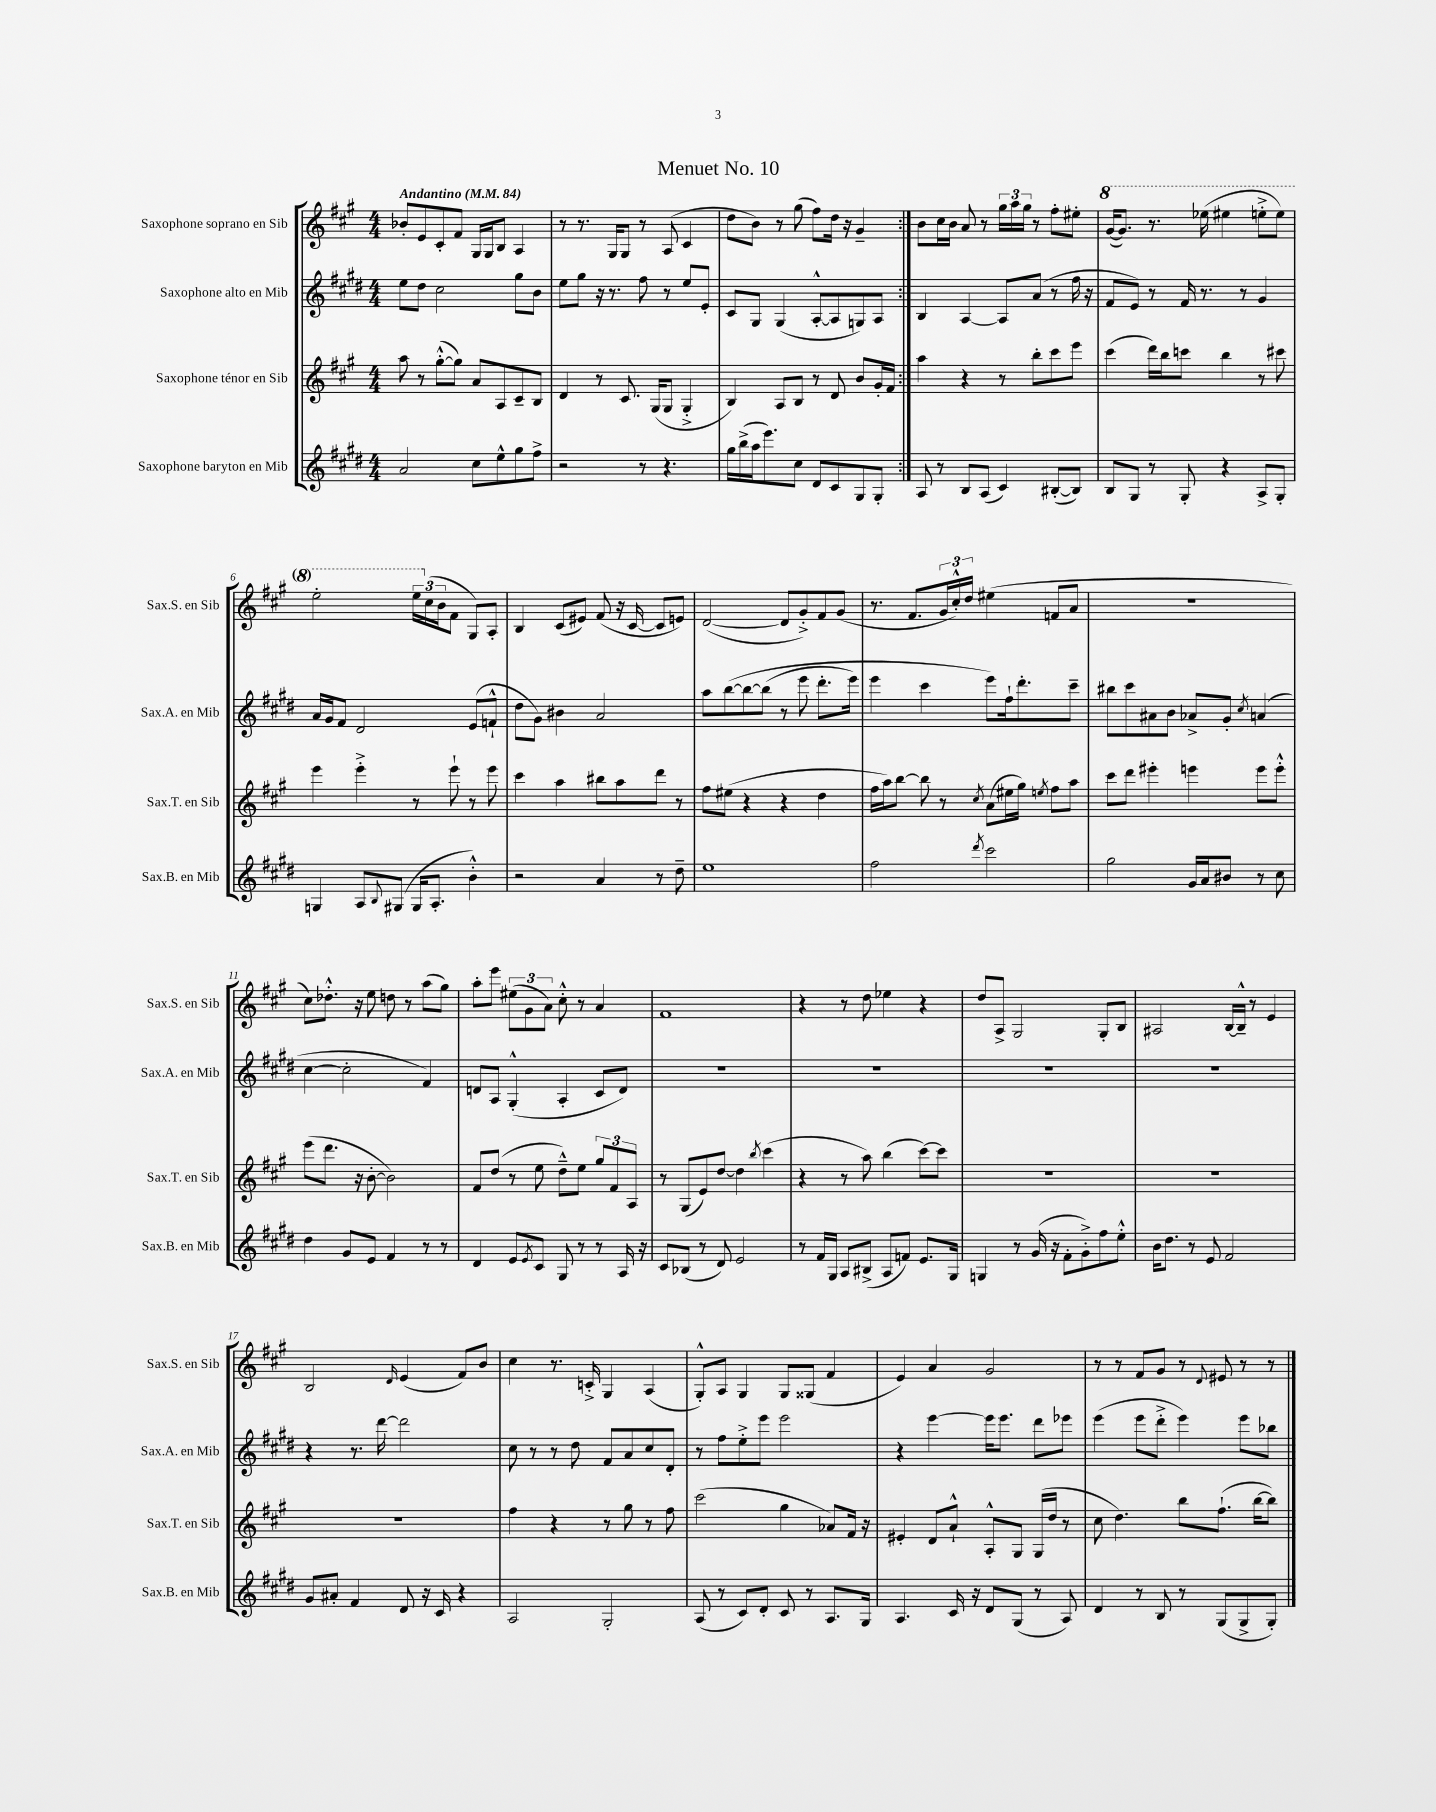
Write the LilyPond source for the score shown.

\header { title = "Menuet No. 10" }
<<
\new StaffGroup <<
\new Staff = "s0" \with { instrumentName = "Saxophone soprano en Sib" shortInstrumentName = "Sax.S. en Sib" } {
    \clef treble \key a \major \numericTimeSignature \time 4/4 \tempo "Andantino" 4 = 84
    \repeat volta 2 { bes'8-. e'8 cis'8-. fis'8 gis16 gis16 b8 a4 |
    r8 r8. gis16 gis8 r8 a8( cis'4 |
    d''8 b'8) r8 gis''8( fis''8) d''16 r16 gis'4-- | }
    b'8 cis''16 b'16 a'8 r8 \tuplet 3/2 { gis''16 a''16 gis''16 } r8 fis''8-. eis''8-. |
    \ottava #1 gis''16~( gis''8.) r8. ees'''16( eis'''4 e'''8-.-> e'''8) |
    e'''2-. \tuplet 3/2 { e'''16 \ottava #0 cis''16( b'16 } fis'8 gis8) a8-. |
    b4 cis'8( eis'8) fis'8( r16 cis'16~ cis'8 e'8) |
    d'2~( d'8 gis'8-.->) fis'8 gis'8( |
    r8. fis'8. \tuplet 3/2 { gis'16 cis''16-.-^) d''16 } eis''4( f'8 a'8 |
    r1 |
    cis''8) des''8.-.-^ r16 e''8 d''8 r8 a''8( gis''8) |
    a''8-. e'''8 \tuplet 3/2 { eis''8( gis'8 a'8) } cis''8-.-^ r8 a'4 |
    fis'1 |
    r4 r8 d''8 ees''4 r4 |
    d''8 a8-> gis2 gis8-. b8 |
    ais2 b16~ b16---^ r8 e'4 |
    b2 \grace { d'16 } e'4( fis'8) b'8 |
    cis''4 r8. c'16-.-> gis4 a4( |
    gis8-.-^) a8 gis4 gis8 gisis8( fis'4 |
    e'4) a'4 gis'2 |
    r8 r8 fis'8 gis'8 r8 \appoggiatura { d'8 } eis'8 r8 r8 \bar "|." |
}
\new Staff = "s1" \with { instrumentName = "Saxophone alto en Mib" shortInstrumentName = "Sax.A. en Mib" } {
    \clef treble \key e \major \numericTimeSignature \time 4/4
    \repeat volta 2 { e''8 dis''8 cis''2 gis''8 b'8 |
    e''8 gis''8 r16 r8. fis''8 r8 e''8 e'8-. |
    cis'8 gis8 gis4( a8~-.-^ a8 g8) a8 | }
    b4 a4~ a8 a'8( r8 fis''16 r16 |
    fis'8 e'8) r8 fis'16 r8. r8 gis'4 |
    a'16 gis'16 fis'8 dis'2 e'8( f'8-!-^ |
    dis''8 gis'8) bis'4 a'2 |
    a''8 b''8~\( b''8~ b''8( r8 e'''8 dis'''8.-. e'''16) |
    e'''4 cis'''4 e'''8\) fis''16-! dis'''8.-. cis'''8-- |
    bis''8 cis'''8 ais'8 b'8 aes'8-> gis'8-. \acciaccatura { cis''8 } a'4( |
    cis''4~ cis''2-. fis'4) |
    d'8 a8 gis4-.-^( a4-. cis'8 d'8) |
    R1 |
    R1 |
    R1 |
    R1 |
    r4 r8. dis'''16~ dis'''2 |
    cis''8 r8 r8 dis''8 fis'8 a'8 cis''8 dis'8-. |
    r8 fis''8 e''8-.-> e'''8 e'''2 |
    r4 e'''4~ e'''16 e'''8. dis'''8 ees'''8 |
    e'''4( e'''8 dis'''8-.-> e'''4) e'''8 bes''8 \bar "|." |
}
\new Staff = "s2" \with { instrumentName = "Saxophone ténor en Sib" shortInstrumentName = "Sax.T. en Sib" } {
    \clef treble \key a \major \numericTimeSignature \time 4/4
    \repeat volta 2 { a''8 r8 gis''8~-.-^( gis''8) a'8 a8 cis'8-- b8 |
    d'4 r8 cis'8. gis16( gis8 gis4-.-> |
    b4) a8 b8 r8 d'8 b'8 gis'16-. fis'16 | }
    a''4 r4 r8 b''8-. cis'''8 e'''8 |
    cis'''4( d'''16) b''16 c'''8 b''4 r8 cis'''8 |
    e'''4 e'''4-.-> r8 e'''8-! r8 e'''8 |
    cis'''4 a''4 bis''8 a''8 d'''8 r8 |
    fis''8 eis''8( r4 r4 d''4 |
    fis''16 a''16) b''8~ b''8 r8 \acciaccatura { cis''8 } a'8( eis''16 gis''16) \acciaccatura { e''8 } fis''8 a''8 |
    cis'''8 d'''8 eis'''4-. e'''4 e'''8 e'''8-.-^ |
    e'''8( d'''8. r16 b'8~-. b'2) |
    fis'8 d''8( r8 e''8 d''8---^) e''8 \tuplet 3/2 { gis''8 fis'8 a8 } |
    r8 gis8( e'8) d''8~ d''4 \acciaccatura { b''8 } cis'''4( |
    r4 r8 a''8) b''4( cis'''8~) cis'''8 |
    R1 |
    R1 |
    R1 |
    fis''4 r4 r8 gis''8 r8 fis''8 |
    cis'''2( gis''4 aes'8) fis'16 r16 |
    eis'4-. d'8 a'8-!-^ a8-.-^ gis8 gis16( d''16 r8 |
    cis''8 d''4.) b''8 fis''8.-!( b''16~ b''8) \bar "|." |
}
\new Staff = "s3" \with { instrumentName = "Saxophone baryton en Mib" shortInstrumentName = "Sax.B. en Mib" } {
    \clef treble \key e \major \numericTimeSignature \time 4/4
    \repeat volta 2 { a'2 cis''8 e''8-^ gis''8 fis''8-> |
    r2 r8 r4. |
    gis''16 b''16->( a''16 e'''8.) cis''8 dis'8 cis'8 gis8 gis8-. | }
    a8 r8 b8 a8( cis'4) bis8~-.( bis8) |
    b8 gis8 r8 gis8-. r4 a8-> gis8-. |
    g4 a8 \appoggiatura { b8 } gis8( gis16 a8.-. b'4-.-^) |
    r2 a'4 r8 dis''8-- |
    e''1 |
    fis''2 \acciaccatura { dis'''8 } cis'''2 |
    gis''2 gis'16 a'16 bis'8 r8 cis''8 |
    dis''4 gis'8 e'8 fis'4 r8 r8 |
    dis'4 e'8 \acciaccatura { e'8 } cis'8 gis8 r8 r8 a16 r16 |
    cis'8 bes8( r8 dis'8) e'2 |
    r8 fis'16 gis16 a8 bis8->( a8 f'8) e'8. gis16 |
    g4 r8 gis'16( r16 fis'8-. gis'8-.->) fis''8 e''8-.-^ |
    b'16 dis''8. r8 e'8 fis'2 |
    gis'8 ais'8-. fis'4 dis'8 r16 cis'16 r4 |
    a2 gis2-. |
    a8( r8 cis'8) dis'8-. cis'8 r8 a8. gis16 |
    a4. cis'16 r16 dis'8 gis8( r8 a8) |
    dis'4 r8 b8 r8 gis8( gis8-> gis8-.) \bar "|." |
}
>>
>>
